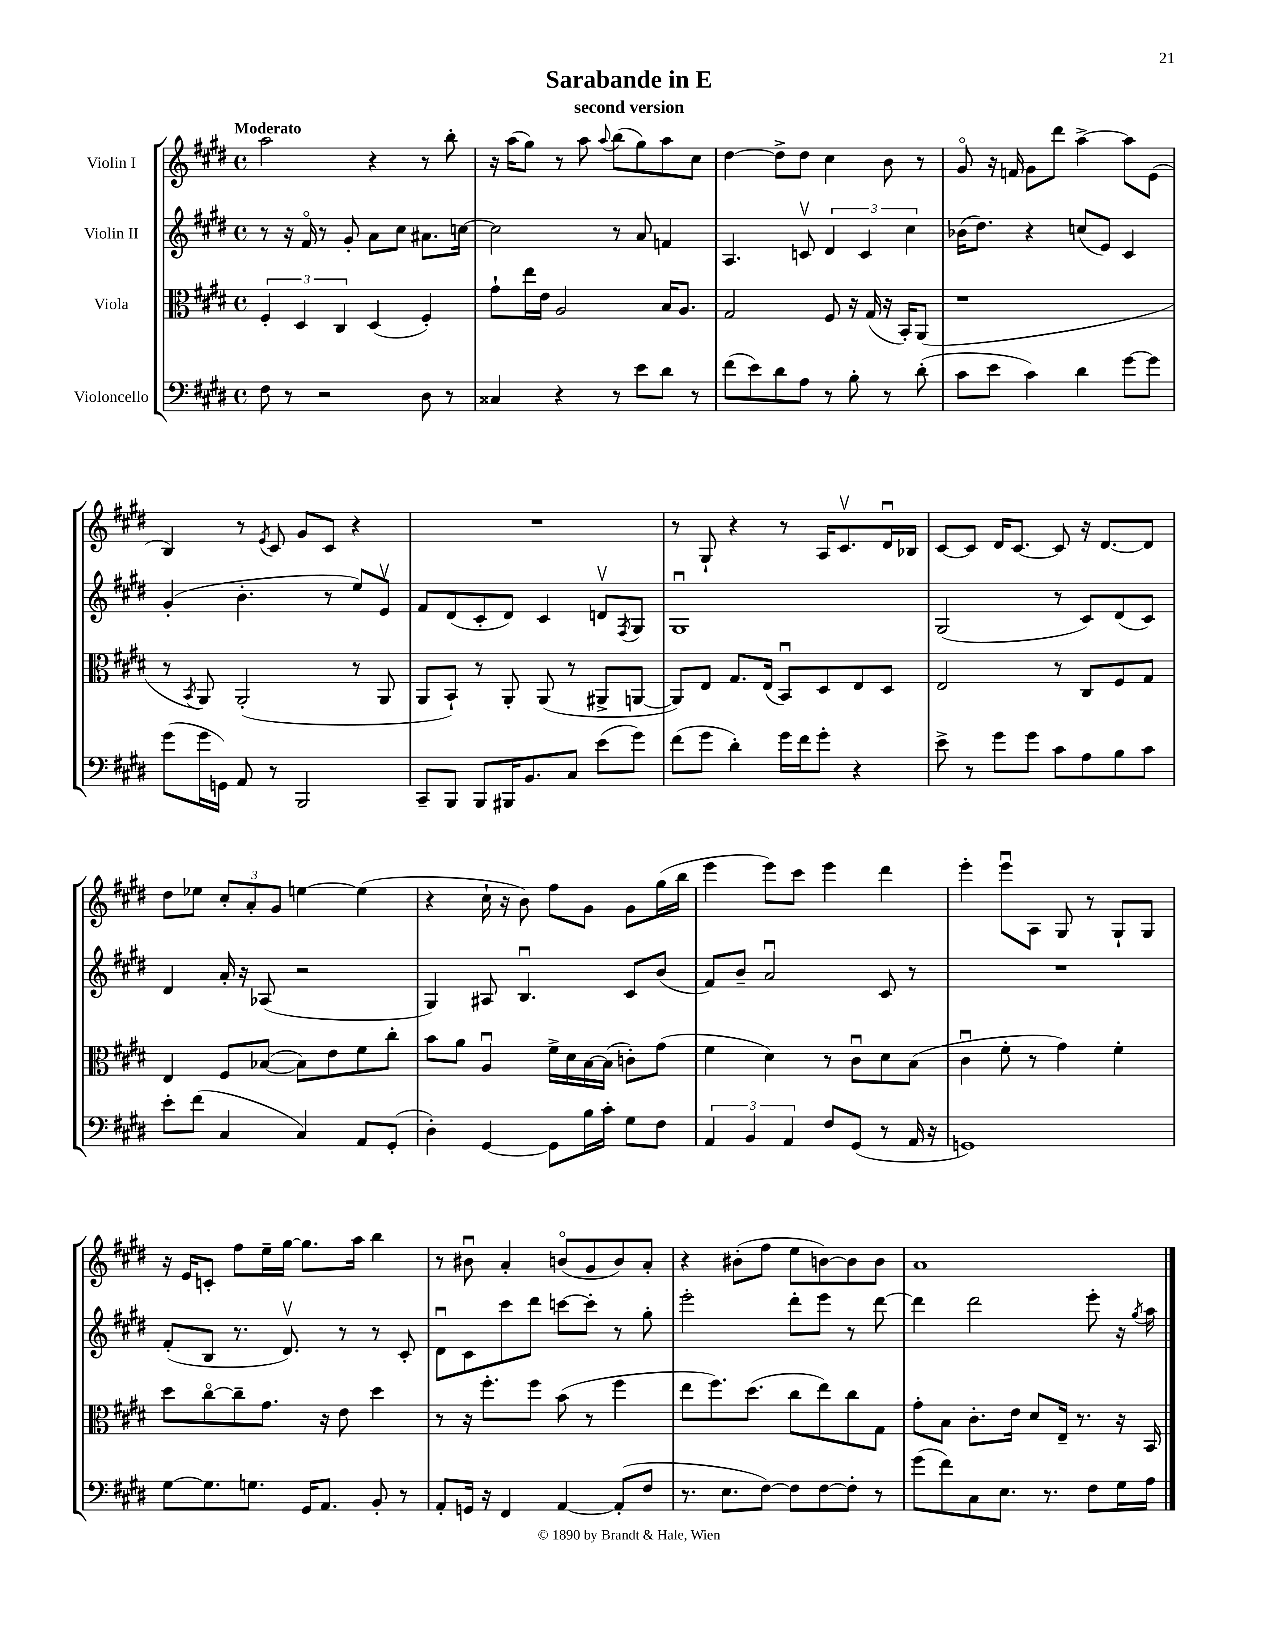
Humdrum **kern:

**kern	**kern	**kern	**kern
*staff4	*staff3	*staff2	*staff1
*clefF4	*clefC3	*clefG2	*clefG2
*k[f#c#g#d#]	*k[f#c#g#d#]	*k[f#c#g#d#]	*k[f#c#g#d#]
*M4/4	*M4/4	*M4/4	*M4/4
*met(c)	*met(c)	*met(c)	*met(c)
8F#	6F#'	8r	2aa
8r	.	16r	.
.	6D#	.	.
.	.	16f#o	.
2r	.	8r	.
.	6C#	.	.
.	.	8g#'	.
.	(4D#	8a	4r
.	.	8cc#	.
8D#	4F#')	8.a#	8r
8r	.	.	8bb'
.	.	[16cc	.
=	=	=	=
4C##	8g#`	2cc]	16r
.	.	.	(16aa
.	16ee	.	8gg#)
.	16e	.	.
4r	2A	.	8r
.	.	.	8aa
.	.	.	8qqaa
8r	.	8r	(8bb
8e	.	8a	8gg#)
8d#	16B	4f	8aa
.	8.A	.	.
8r	.	.	8cc#
=	=	=	=
(8f#	2G#	4.A	[4dd#
8e)	.	.	.
8d#	.	.	8dd#^]
8A	.	8cv	8dd#
8r	8F#	6d#	4cc#
8B'	16r	.	.
.	.	6c	.
.	(16G#	.	.
8r	16r	.	8b
.	16BB')	.	.
.	.	6cc#	.
(8d#'	(8AA	.	8r
=	=	=	=
8c#	1r	(16b-	8g#o
.	.	8.dd#)	.
8e	.	.	16r
.	.	.	16f
4c#)	.	4r	8g#
.	.	.	8ddd#
4d#	.	(8cc	[4aa^
.	.	8e)	.
[8g#	.	4c#	8aa]
8g#]	.	.	(8e
=	=	=	=
(8g#	8r	(4g#'	4B)
.	8qBB	.	.
16g#	8AA)	.	.
16GG)	.	.	.
8AA	(2AA'	4.b'	8r
.	.	.	8qe
8r	.	.	8c#
2BBB	.	.	8g#
.	.	8r	8c#
.	8r	8ee)	4r
.	8AA	8ev	.
=	=	=	=
8CC#~	8AA	8f#	1r
8BBB	8BB`)	(8d#	.
8BBB	8r	8c#'	.
16BBB#	8AA'	8d#)	.
8.BB	.	.	.
.	(8AA	4c#	.
8C#	8r	.	.
(8e	8AA#^	8dv	.
.	.	8qF#	.
8g#)	[8AA	8G#	.
=	=	=	=
(8f#	8AA])	1G#u	8r
8g#	8E	.	8G#`
4d#')	8.G#	.	4r
.	(16E	.	.
16g#	8BBu)	.	8r
16f#	.	.	.
8g#'	8D#	.	16A
.	.	.	8.c#v
4r	8E	.	.
.	8D#	.	16d#u
.	.	.	16B-
=	=	=	=
8e^	2E	(2G#	[8c#
8r	.	.	8c#]
8g#	.	.	16d#
.	.	.	[8.c#
8g#	.	.	.
8c#	8r	8r	8c#]
8A	8C#	8c#)	16r
.	.	.	[8.d#
8B	8F#	(8d#	.
8c#	8G#	8c#)	8d#]
=	=	=	=
8e'	4E	4d#	8dd#
(8f#	.	.	8ee-
4C#	8F#	16a'	12cc#'
.	.	16r	.
.	.	.	12a'
.	([8B-	(8A-	.
.	.	.	12g#
4C#)	8B-])	2r	[4ee
.	8e	.	.
8AA	8f#	.	(4ee]
(8GG#'	8cc#'	.	.
=	=	=	=
4D#')	8b	4G#)	4r
.	8a	.	.
[4GG#	4Au	8A#	16cc#`
.	.	.	16r
.	.	4.Bu	8b)
8GG#]	16f#^	.	8ff#
.	16d#	.	.
16B	[16B	.	8g#
16c#'	(16B]	.	.
8G#	8c')	8c#	8g#
8F#	(8g#	(8b	(16gg#
.	.	.	16bb
=	=	=	=
6AA	4f#	8f#)	4eee
.	.	8b~	.
6BB	.	.	.
.	4d#)	2au	8eee)
6AA	.	.	.
.	.	.	8ccc#
8F#	8r	.	4eee
(8GG#	8c#u	.	.
8r	8d#	8c#	4ddd#
16AA	(8B	8r	.
16r	.	.	.
=	=	=	=
1GG)	4c#u	1r	4eee'
.	8f#'	.	8eeeu
.	8r	.	8A
.	4g#)	.	8G#
.	.	.	8r
.	4f#'	.	8G#`
.	.	.	8G#
=	=	=	=
[8G#	8dd#	(8f#'	16r
.	.	.	16e
8.G#]	[8cc#o	8B	8c'
.	8cc#~]	8.r	8ff#
8.G	.	.	.
.	8.g#	.	16ee~
.	.	8.d#v)	[16gg#
16GG#	.	.	8.gg#]
8.AA	16r	.	.
.	8e	8r	.
.	.	.	16aa
8BB'	4dd#	8r	4bb
8r	.	8c#'	.
=	=	=	=
8AA'	8r	8d#u	8r
16GG	16r	8c#	8b#u
16r	8.ff#'	.	.
4FF#	.	8ccc#	4a'
.	8ff#	8ddd#	.
[4AA	(8b	[8ccc	(8bo
.	8r	8ccc']	8g#
(8AA']	4ff#	8r	8b)
8F#	.	8gg#'	8a'
=	=	=	=
8.r	8ee	2eee'	4r
.	8.ff#)	.	.
8.E	.	.	.
.	.	.	(8b#'
.	(8.dd#	.	.
[8F#)	.	.	8ff#
8F#]	8cc#	8ddd#'	8ee
[8F#	8ee)	8eee	[8b)
8F#']	8cc#	8r	8b]
8r	8G#	[8ddd#	8b
=	=	=	=
(8g#	8g#'	4ddd#]	1a
8f#)	8B	.	.
8C#	8.c#'	2ddd#	.
8.E	.	.	.
.	16e	.	.
.	8d#	.	.
8.r	.	.	.
.	16E~	.	.
.	8.r	.	.
8F#	.	8eee'	.
16G#	16r	16r	.
.	.	8qgg#	.
16A	16BB	16aa	.
==	==	==	==
*-	*-	*-	*-
